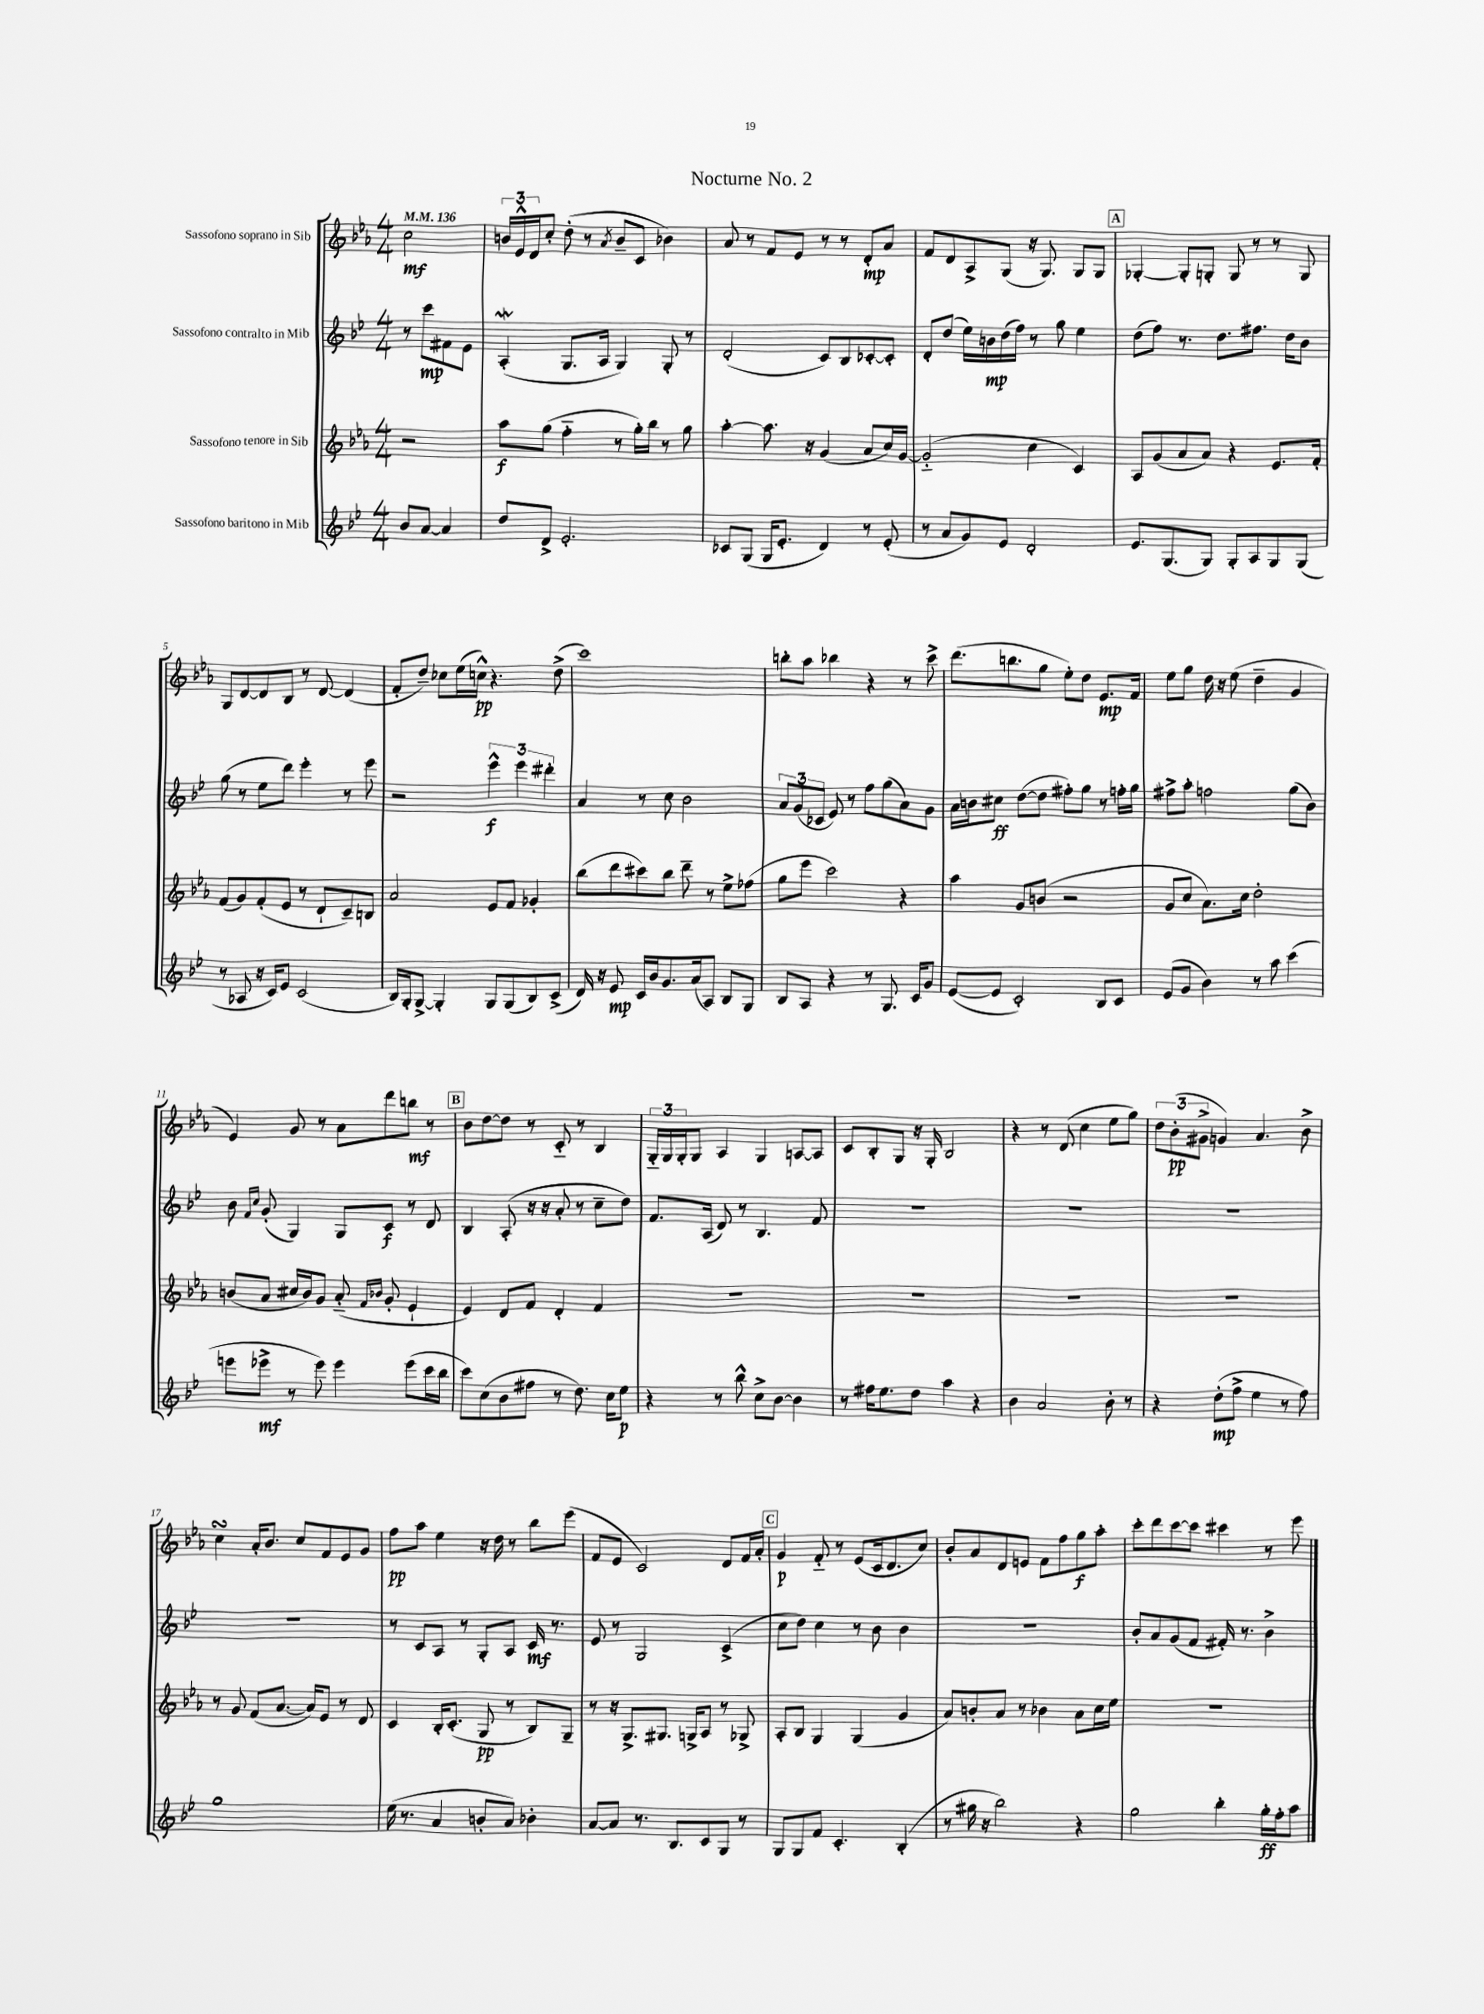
\header { title = "Nocturne No. 2" }
<<
\new StaffGroup <<
\new Staff = "s0" \with { instrumentName = "Sassofono soprano in Sib" } {
    \clef treble \key ees \major \numericTimeSignature \time 4/4 \partial 2 \tempo 4 = 136
    c''2\mf |
    \tuplet 3/2 { b'16 ees'16-^ d'16 } c''8-. d''8-.( r8 \acciaccatura { aes'8 } b'8-- c'8 bes'4) |
    aes'8 r8 f'8 ees'8 r8 r8 d'8-.\mp aes'8 |
    f'8 d'8 aes8-> g8( r16 g8.) g8 g8 |
    \mark \markup { \box "A" } ges4~-. ges8-. g8-. g8 r8 r8 g8 |
    g8 d'8~ d'8 bes8 r8 d'8~ d'4( |
    f'8-. d''8--) ces''8 ees''16( c''16-^\pp) r4. d''8->( |
    c'''1) |
    b''8-. aes''8 bes''4 r4 r8 c'''8-> |
    d'''8.( b''8. g''8 ees''8-.) d''8 ees'8.\mp f'16 |
    ees''8 g''8 d''16 r16 ees''8( d''4-- g'4 |
    ees'4) g'8 r8 aes'8 d'''8 b''8\mf r8 |
    \mark \markup { \box "B" } bes'8 d''8~ d''8 r8 c'8-_ r8 bes4 |
    \tuplet 3/2 { g16-_ g16 g16-. } g8 aes4 g4 a8~ a8 |
    c'8 bes8-. g8 r16 g16-. bes2 |
    r4 r8 d'8( c''4 ees''8 g''8) |
    \tuplet 3/2 { d''8 bes'8-.\pp( gis'8-> } g'4) aes'4. bes'8-> |
    c''4\turn aes'16-. bes'8. c''8 f'8 ees'8 g'8 |
    f''8\pp aes''8 ees''4 r16 d''16 r8 bes''8 ees'''8( |
    f'8 ees'8 c'2) d'8 f'16 aes'16-. |
    \mark \markup { \box "C" } g'4\p f'8-_ r8 ees'8( c'16 d'8. c''8) |
    bes'8-. aes'8 d'8 e'8 f'8 f''8 g''8\f aes''8-. |
    c'''8-. d'''8 c'''8~ c'''8 cis'''4 r8 ees'''8 \bar "|." |
}
\new Staff = "s1" \with { instrumentName = "Sassofono contralto in Mib" } {
    \clef treble \key bes \major \numericTimeSignature \time 4/4 \partial 2
    r8 c'''8\mp fis'8 ees'8 |
    a4-.\mordent( g8. a16 g4) g8-. r8 |
    d'2-.( c'8) bes8 ces'8~-. ces'8-. |
    d'8-. d''8( ees''16) b'16\mp d''16( f''16) r8 g''8 ees''4 |
    \mark \markup { \box "A" } d''8( f''8) r8. d''8. fis''8. d''16 bes'8 |
    g''8( r8 ees''8 d'''8) ees'''4-. r8 ees'''8 |
    r2 \tuplet 3/2 { ees'''4-^\f ees'''4 dis'''4-. } |
    a'4 r8 c''8 bes'2 |
    \tuplet 3/2 { a'8 g'8( ces'8 } ees'8) r8 f''8 g''8( a'8) g'8 |
    a'16 b'16 cis''8\ff d''8~( d''8 fis''8-.) g''8 r8 f''16-. g''16 |
    fis''8-> a''8-. f''2 g''8( bes'8) |
    bes'8 \grace { f'16 c''16 } g'8-.( g4) g8 c'8\f r8 d'8 |
    \mark \markup { \box "B" } bes4 a8-.( r16 r16 a'8-. r8 c''8-- d''8) |
    f'8. a16( d'8) r8 bes4. f'8 |
    R1 |
    R1 |
    R1 |
    R1 |
    r8 c'8 a8 r8 g8-. a8 c'16\mf r8. |
    ees'8 r8 g2 c'4->( |
    \mark \markup { \box "C" } c''8 d''8) c''4 r8 bes'8 bes'4 |
    R1 |
    bes'8-. a'8 g'8( f'8 fis'16-.) r8. bes'4-> \bar "|." |
}
\new Staff = "s2" \with { instrumentName = "Sassofono tenore in Sib" } {
    \clef treble \key ees \major \numericTimeSignature \time 4/4 \partial 2
    r2 |
    aes''8\f g''8( f''4-_ r8 g''16-.) bes''16 r8 g''8 |
    aes''4~-. aes''8. r16 g'4( aes'8 c''16) g'16~ |
    g'2-_( c''4 c'4) |
    \mark \markup { \box "A" } aes8 g'8( aes'8 aes'8) r4 ees'8. f'16-. |
    f'8( g'8) f'8-.( ees'8 r8 d'8-! c'8--) b8 |
    aes'2 ees'8 f'8 ges'4-. |
    bes''8( d'''8 cis'''8) bes''8 d'''8-- r8 ees''8-> fes''8( |
    g''8 ees'''8 c'''2) r4 |
    aes''4 g'8 b'8( r2 |
    g'8 c''8 aes'8.) c''16 d''2-. |
    b'8( aes'8 cis''16 b'16) g'8 aes'8-_( \grace { f'16 bes'16 } g'8-. ees'4-! |
    \mark \markup { \box "B" } ees'4) d'8 f'8 d'4-. f'4 |
    R1 |
    R1 |
    R1 |
    R1 |
    r8 g'8 f'8( aes'8.~ aes'16) ees'8 r8 d'8 |
    c'4 bes16-. c'8.-.( g8\pp r8 bes8) g8-- |
    r8 r16 g8.-> gis8. g16-> aes8 r8 ges8-> |
    \mark \markup { \box "C" } aes8-. bes8 g4 g4( g'4 |
    aes'8) b'8-. aes'8 r8 bes'4 aes'8 c''16 ees''16 |
    R1 \bar "|." |
}
\new Staff = "s3" \with { instrumentName = "Sassofono baritono in Mib" } {
    \clef treble \key bes \major \numericTimeSignature \time 4/4 \partial 2
    bes'8 a'8~ a'4 |
    d''8 d'8-> ees'2.-. |
    ces'8 g8( g16 ees'8.-. d'4) r8 ees'8-.( |
    r8 a'8 g'8) ees'8 d'2-. |
    \mark \markup { \box "A" } ees'8. g8.( g8) g8-. a8 g8 g8( |
    r8 aes8 r16 c'16) ees'8 c'2( |
    bes16) g16-. g8~-> g4-. g8 g8( bes8) c'8->( |
    d'16) r16 ees'8\mp c'16 bes'16 g'8. a'16( a8) bes8 g8 |
    bes8 a8 r4 r8 g8. c'16 g'8 |
    ees'8~( ees'8 c'2-.) bes8 c'8 |
    ees'8( g'8 bes'4) r8 a''8 c'''4( |
    e'''8 ees'''8->\mf r8 ees'''8) ees'''4 ees'''8( c'''16 bes''16 |
    \mark \markup { \box "B" } c'''8) c''8( bes'8 fis''8 r8 d''8.) c''16 ees''8\p |
    r4 r8 bes''8-^ c''8-> bes'8~ bes'4 |
    r8 fis''16 ees''8. d''8 a''4 r4 |
    bes'4 a'2 bes'8-. r8 |
    r4 d''8-.\mp( f''8-> ees''4 r8 f''8) |
    g''1 |
    ees''16( r8. a'4 b'8-. a'8) bes'4-. |
    a'8~ a'8 r8. bes8. c'8 g8 r8 |
    \mark \markup { \box "C" } g8 g8 f'8 c'4.-. bes4-.( |
    r8 gis''16 r16 bes''2) r4 |
    g''2 bes''4-. g''16-.\ff f''16-. a''8 \bar "|." |
}
>>
>>
